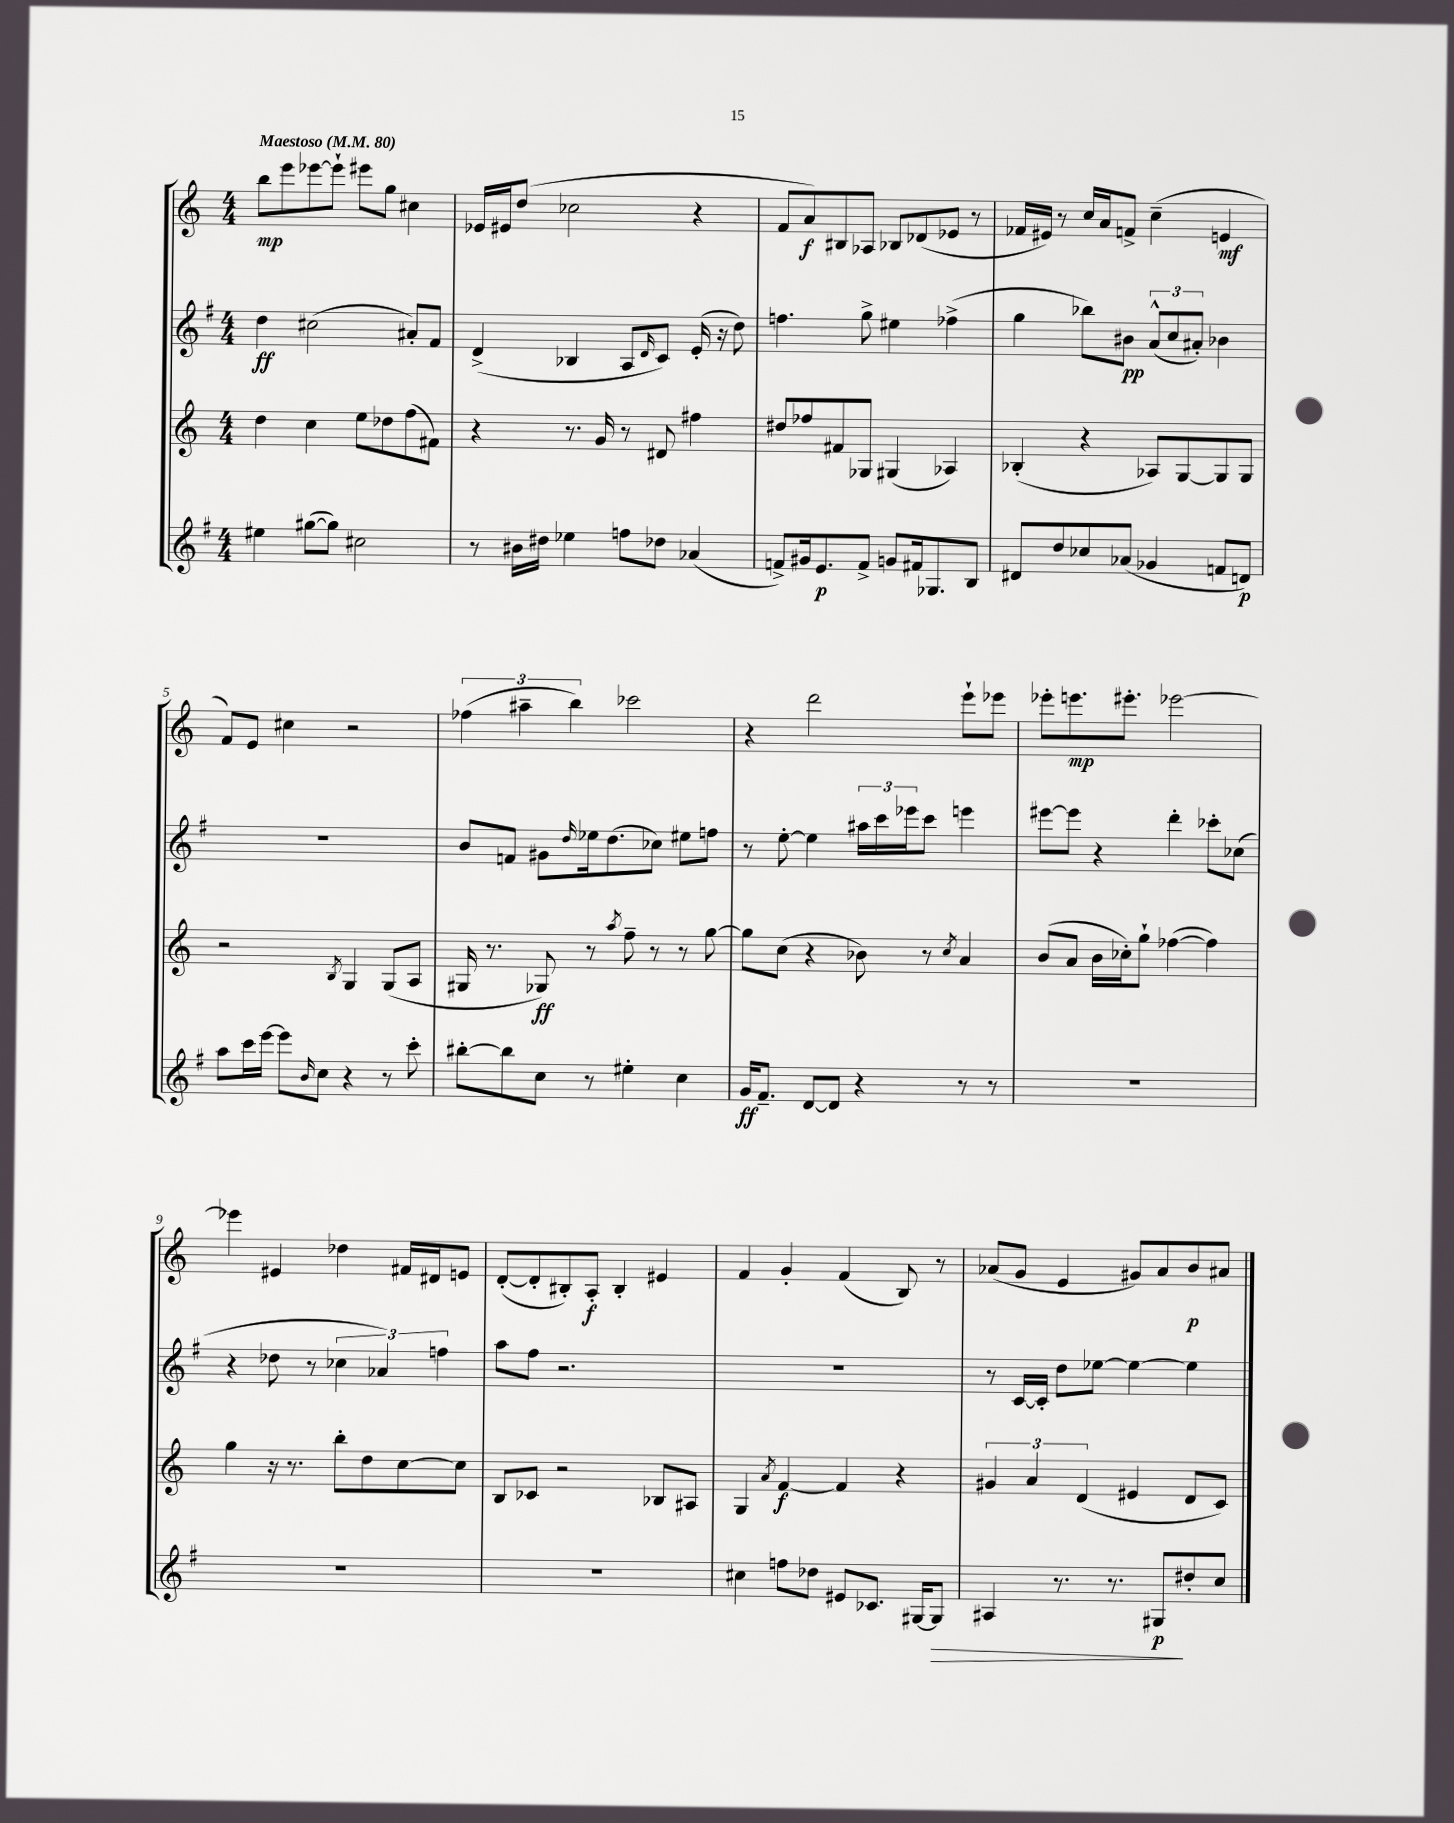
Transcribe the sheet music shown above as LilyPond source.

<<
\new StaffGroup <<
\new Staff = "s0" {
    \clef treble \key c \major \numericTimeSignature \time 4/4 \tempo "Maestoso" 4 = 80
    b''8\mp e'''8 ees'''8~ ees'''8-! eis'''8 g''8 cis''4 |
    ees'16 eis'16 d''8( ces''2 r4 |
    f'8 a'8\f) bis8 aes8 bes8 des'8( ees'8 r8 |
    fes'16 eis'16) r8 c''16 a'16 f'8-> c''4--( e'4\mf |
    f'8) e'8 cis''4 r2 |
    \tuplet 3/2 { fes''4( ais''4-- b''4) } ces'''2 |
    r4 d'''2 e'''8-! ees'''8 |
    ees'''8-. e'''8.\mp eis'''8.-. ees'''2~ |
    ees'''4 eis'4 des''4 fis'16 dis'16 e'8 |
    d'8~-.( d'8-. bis8-.) a8-.\f bis4-. eis'4 |
    f'4 g'4-. f'4( b8) r8 |
    aes'8( g'8 e'4 gis'8) aes'8 b'8\p ais'8 \bar "|." |
}
\new Staff = "s1" {
    \clef treble \key g \major \numericTimeSignature \time 4/4
    d''4\ff cis''2( ais'8-.) fis'8 |
    d'4->( bes4 a8 \grace { d'16 } c'8) e'16-.( r16 d''8) |
    f''4. g''8-> eis''4 fes''4->( |
    g''4 bes''8) bis'8\pp \tuplet 3/2 { a'8-^( c''8 ais'8-.) } bes'4 |
    r1 |
    b'8 f'8 gis'8 \grace { d''16 } ees''16 d''8.( ces''8) eis''8 f''8 |
    r8 e''8~-. e''4 \tuplet 3/2 { ais''16 c'''16 ees'''16 } c'''8 e'''4 |
    eis'''8~ eis'''8 r4 d'''4-. ces'''8-. ces''8( |
    r4 des''8 r8 \tuplet 3/2 { ces''4 aes'4) f''4 } |
    a''8 fis''8 r2. |
    R1 |
    r8 c'16~ c'16-. d''8 ees''8~ ees''4~ ees''4 \bar "|." |
}
\new Staff = "s2" {
    \clef treble \key c \major \numericTimeSignature \time 4/4
    d''4 c''4 e''8 des''8 f''8( fis'8) |
    r4 r8. g'16 r8 dis'8 fis''4 |
    dis''8 fes''8 fis'8 ges8 gis4( aes4) |
    bes4-.( r4 aes8) g8~ g8 g8 |
    r2 \acciaccatura { b8 } g4 g8( a8 |
    gis16 r8. ges8\ff) r8 \acciaccatura { a''8 } f''8-- r8 r8 g''8~ |
    g''8 c''8( r4 bes'8) r8 \acciaccatura { c''8 } a'4 |
    b'8( a'8 b'16 ces''16-.) g''8-! fes''4~( fes''4) |
    g''4 r16 r8. b''8-. d''8 c''8~ c''8 |
    b8 ces'8 r2 bes8 ais8 |
    g4 \acciaccatura { a'8 } f'4~\f f'4 r4 |
    \tuplet 3/2 { gis'4 a'4 d'4( } eis'4 d'8 c'8) \bar "|." |
}
\new Staff = "s3" {
    \clef treble \key g \major \numericTimeSignature \time 4/4
    eis''4 gis''8~( gis''8) cis''2 |
    r8 bis'16 dis''16 ees''4 f''8 des''8 aes'4( |
    f'8->) gis'16 e'8.\p f'8-> g'8 fis'16 ges8. b8 |
    dis'8 d''8 ces''8 aes'8( ges'4 f'8 d'8\p) |
    a''8 c'''16 e'''16~ e'''8 \grace { b'16 } c''8 r4 r8 c'''8-. |
    bis''8~-. bis''8 c''8 r8 eis''4-. c''4 |
    g'16\ff fis'8.-- d'8~ d'8 r4 r8 r8 |
    R1 |
    R1 |
    R1 |
    cis''4 f''8 des''8 eis'8 ces'8. gis16~ gis8\> |
    ais4 r8. r8. gis8\p\! dis''8-. c''8 \bar "|." |
}
>>
>>
